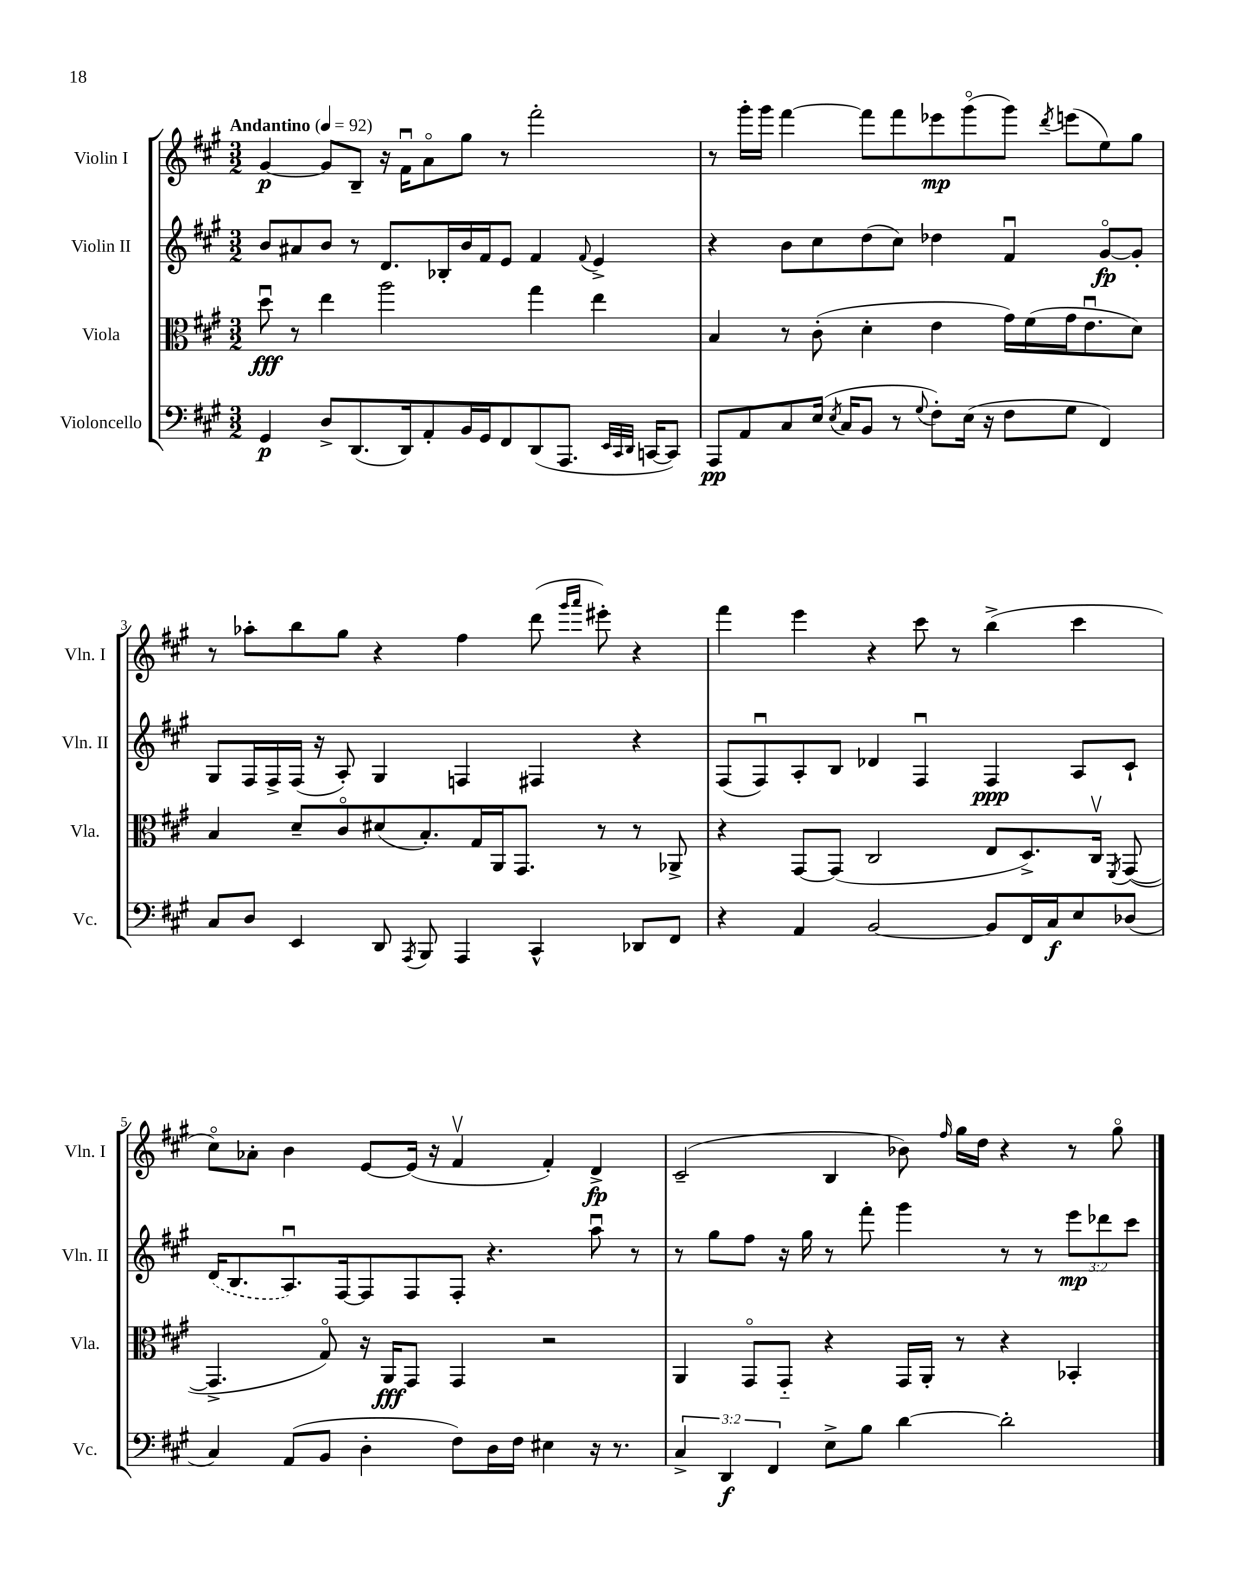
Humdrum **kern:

**kern	**kern	**kern	**kern
*staff4	*staff3	*staff2	*staff1
*clefF4	*clefC3	*clefG2	*clefG2
*k[f#c#g#]	*k[f#c#g#]	*k[f#c#g#]	*k[f#c#g#]
*M3/2	*M3/2	*M3/2	*M3/2
*MM92	*MM92	*MM92	*MM92
4GG#	8ddu	8b	[4g#
.	8r	8a#	.
8D^	4ee	8b	8g#]
(8.DD	.	8r	8B~
.	2aa	8.d	16r
16DD)	.	.	16f#u
8AA'	.	.	8ao
.	.	16B-'	.
16BB	.	16b	8gg#
16GG#	.	16f#	.
8FF#	.	8e	8r
(8DD	4gg#	4f#	2fff#'
8.AAA	.	.	.
.	.	8qqf#	.
.	4ee	4e^	.
32qqEE	.	.	.
32qqCC#	.	.	.
32qqDD	.	.	.
[16CC	.	.	.
8CC])	.	.	.
=	=	=	=
8AAA	4B	4r	8r
8AA	.	.	16ggg#'
.	.	.	16ggg#
8C#	8r	8b	[4fff#
(16E	(8c#'	8cc#	.
8qE	.	.	.
16C#	.	.	.
8BB	4d'	(8dd	8fff#]
8r	.	8cc#)	8fff#
8qqG#	.	.	.
8F#')	4e	4dd-	8eee-
(16E	.	.	(8ggg#o
16r	.	.	.
8F#	16g#)	4f#u	8ggg#)
.	(16f#	.	.
.	.	.	8qddd
8G#	16g#	.	(8eee
.	8.eu	.	.
4FF#)	.	[8g#o	8ee)
.	8d)	8g#']	8gg#
=	=	=	=
8C#	4B	8G#	8r
8D	.	16F#	8aa-'
.	.	16F#^	.
4EE	8d~	(16F#	8bb
.	.	16r	.
.	8c#o	8A')	8gg#
8DD	(8d#	4G#	4r
8qAAA	.	.	.
8BBB	8.B')	.	.
4AAA	.	4F	4ff#
.	16G#	.	.
.	16AA	.	.
.	8.GG#	.	.
4CC#^^	.	4F#	(8ddd
.	.	.	16qqggg#
.	.	.	16qqaaa
.	8r	.	8eee#')
8DD-	8r	4r	4r
8FF#	8AA-^	.	.
=	=	=	=
4r	4r	(8F#	4fff#
.	.	8F#u)	.
4AA	[8GG#	8A'	4eee
.	(8GG#]	8B	.
[2BB	2C#	4d-	4r
.	.	4F#u	8ccc#
.	.	.	8r
8BB]	8E	4F#	(4bb^
16FF#	8.D^)	.	.
16C#	.	.	.
8E	.	8A	4ccc#
.	16C#v	.	.
.	8qFF#	.	.
(8D-	([8GG#	8c#`	.
=	=	=	=
4C#)	4.GG#^]	(16d	8cc#o)
.	.	8.B	.
.	.	.	8a-'
(8AA	.	8.Au)	4b
8BB	8G#o)	.	.
.	.	[16F#	.
4D'	16r	8F#]	[8e
.	16AA	.	.
.	8GG#	8F#	(16e]
.	.	.	16r
8F#)	4GG#	8F#'	4f#v
16D	.	4.r	.
16F#	.	.	.
4E#	2r	.	4f#')
16r	.	8aau	4d^
8.r	.	.	.
.	.	8r	.
=	=	=	=
6C#^	4AA	8r	(2c#~
.	.	8gg#	.
6DD	.	.	.
.	8GG#o	8ff#	.
6FF#	.	.	.
.	8GG#'~	16r	.
.	.	16gg#	.
8E^	4r	8r	4B
8B	.	8fff#'	.
[4d	16GG#	4ggg#	8b-)
.	16AA'	.	.
.	.	.	16qqff#
.	8r	.	16gg#
.	.	.	16dd
2d']	4r	8r	4r
.	.	8r	.
.	4BB-'	12eee	8r
.	.	12ddd-	.
.	.	.	8gg#o
.	.	12ccc#	.
==	==	==	==
*-	*-	*-	*-
